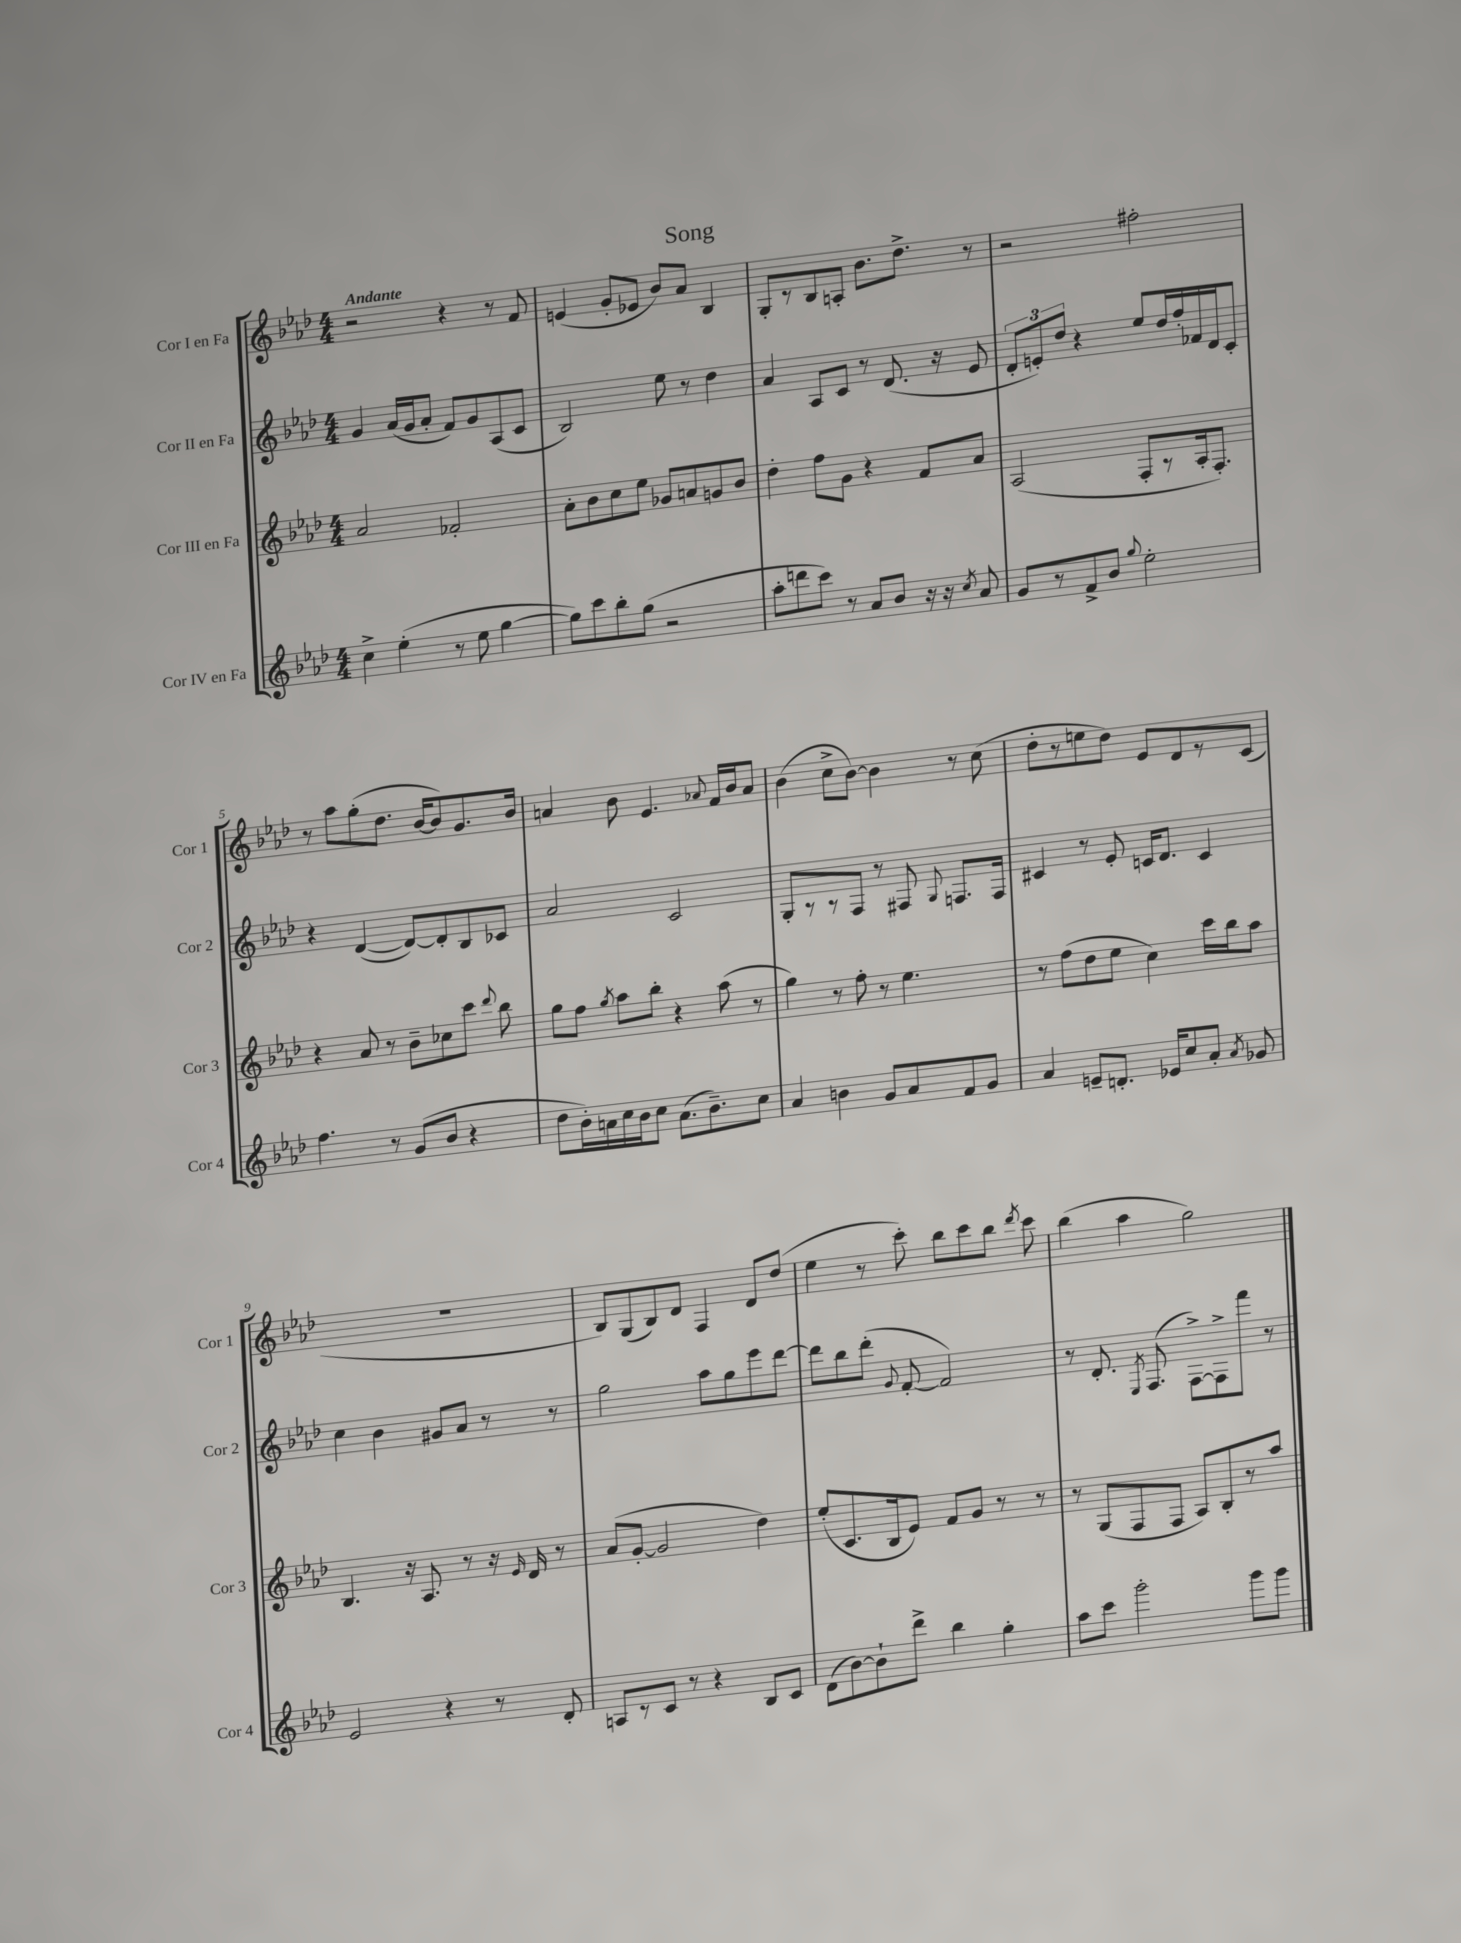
\header { title = "Song" }
<<
\new StaffGroup <<
\new Staff = "s0" \with { instrumentName = "Cor I en Fa" shortInstrumentName = "Cor 1" } {
    \clef treble \key aes \major \numericTimeSignature \time 4/4 \tempo "Andante"
    \autoBeamOff r2 r4 r8 f'8 |
    e'4( g'8[-. ees'8] bes'8[) aes'8] bes4 |
    g8[-. r8 bes8 a8]-. bes'8.[ des''8.]-> r8 |
    r2 fis''2-. |
    r8 aes''8[ g''8-.( des''8.] bes'16[~ bes'8) g'8. bes'16] |
    a'4 bes'8 ees'4. \appoggiatura { aes'8 } f'16[ bes'16 aes'8] |
    bes'4( c''8[-> bes'8]~) bes'4 r8 c''8( |
    des''8[-. r8 e''8 des''8]) ees'8[ des'8 r8 c'8]( |
    R1 |
    bes8[) g8( bes8) des'8] f4 des'8[ des''8]( |
    ees''4 r8 c'''8-.) bes''8[ c'''8 bes''8] \acciaccatura { des'''8 } c'''8 |
    bes''4( aes''4 g''2) \bar "|." |
}
\new Staff = "s1" \with { instrumentName = "Cor II en Fa" shortInstrumentName = "Cor 2" } {
    \clef treble \key aes \major \numericTimeSignature \time 4/4
    \autoBeamOff g'4 aes'16[( g'16 aes'8]-. f'8[) g'8 aes8( c'8] |
    bes2) ees''8 r8 des''4 |
    aes'4 aes8[ c'8] r8 des'8.( r16 ees'8 |
    \tuplet 3/2 { des'8[-. e'8-.) des''8] } r4 ees''8[ des''16 f''16-. fes'16 des'16 c'8]-. |
    r4 des'4~( des'8[~) des'8-. bes8 ces'8] |
    aes'2 c'2 |
    g8[-. r8 r8 f8] r8 fis8 \appoggiatura { g8 } f8.[ f16] |
    cis'4 r8 ees'8-. c'16[ des'8.] c'4 |
    c''4 bes'4 gis'8[ aes'8] r8 r8 |
    g''2 aes''8[ g''8 ees'''8 des'''8]~ |
    des'''8[ bes''8 des'''8]-.( \appoggiatura { g'8 } f'8~-. f'2) |
    r8 des'8.-. \acciaccatura { ees8 } f8.( f8[~->) f8-> f'''8] r8 \bar "|." |
}
\new Staff = "s2" \with { instrumentName = "Cor III en Fa" shortInstrumentName = "Cor 3" } {
    \clef treble \key aes \major \numericTimeSignature \time 4/4
    \autoBeamOff aes'2 fes'2-. |
    aes'8[-. bes'8 c''8 ees''8] ges'8[ a'8 g'8 bes'8] |
    des''4-. f''8[ g'8] r4 f'8[ aes'8] |
    aes2( f8[-. r8 aes16-. f8.]-.) |
    r4 aes'8 r8 bes'8[-- ces''8 c'''8] \appoggiatura { des'''8 } bes''8 |
    g''8[ f''8] \acciaccatura { g''8 } aes''8[ bes''8]-. r4 aes''8( r8 |
    g''4) r8 f''8-. r8 ees''4. |
    r8 f''8[( des''8 ees''8] c''4) c'''16[ bes''16 aes''8] |
    bes4. r16 aes8. r8 r16 \grace { ees'16 } des'16 r8 |
    aes'8[( g'8]~-. g'2 des''4) |
    ees''8[-.( c'8. bes16 ees'8]) f'8[ g'8] r8 r8 |
    r8 g8[( f8 f8] aes8[) bes8-. r8 aes''8] \bar "|." |
}
\new Staff = "s3" \with { instrumentName = "Cor IV en Fa" shortInstrumentName = "Cor 4" } {
    \clef treble \key aes \major \numericTimeSignature \time 4/4
    \autoBeamOff c''4-> ees''4-.( r8 ees''8 g''4~ |
    g''8[) c'''8 bes''8-. g''8]( r2 |
    aes''8[-. d'''8 c'''8]) r8 aes'8[ bes'8] r16 r16 \acciaccatura { c''8 } aes'8 |
    g'8[ r8 f'8-> bes'8] \appoggiatura { g''8 } ees''2-. |
    f''4. r8 g'8[( bes'8] r4 |
    des''8[ bes'16-.) a'16 c''16 bes'16 c''8] a'8.[( bes'8.--) c''8] |
    aes'4 b'4 g'8[ aes'8 f'8 g'8] |
    aes'4 e'8[-- d'8.]-. ees'16[ c''8 aes'8]-. \acciaccatura { aes'8 } ges'8 |
    ees'2 r4 r8 des'8-. |
    a8[ r8 c'8] r8 r4 bes8[ c'8] |
    des'8[( bes'8~) bes'8-! des'''8]-> bes''4 g''4-. |
    aes''8[ c'''8] g'''2-. g'''8[ g'''8] \bar "|." |
}
>>
>>
